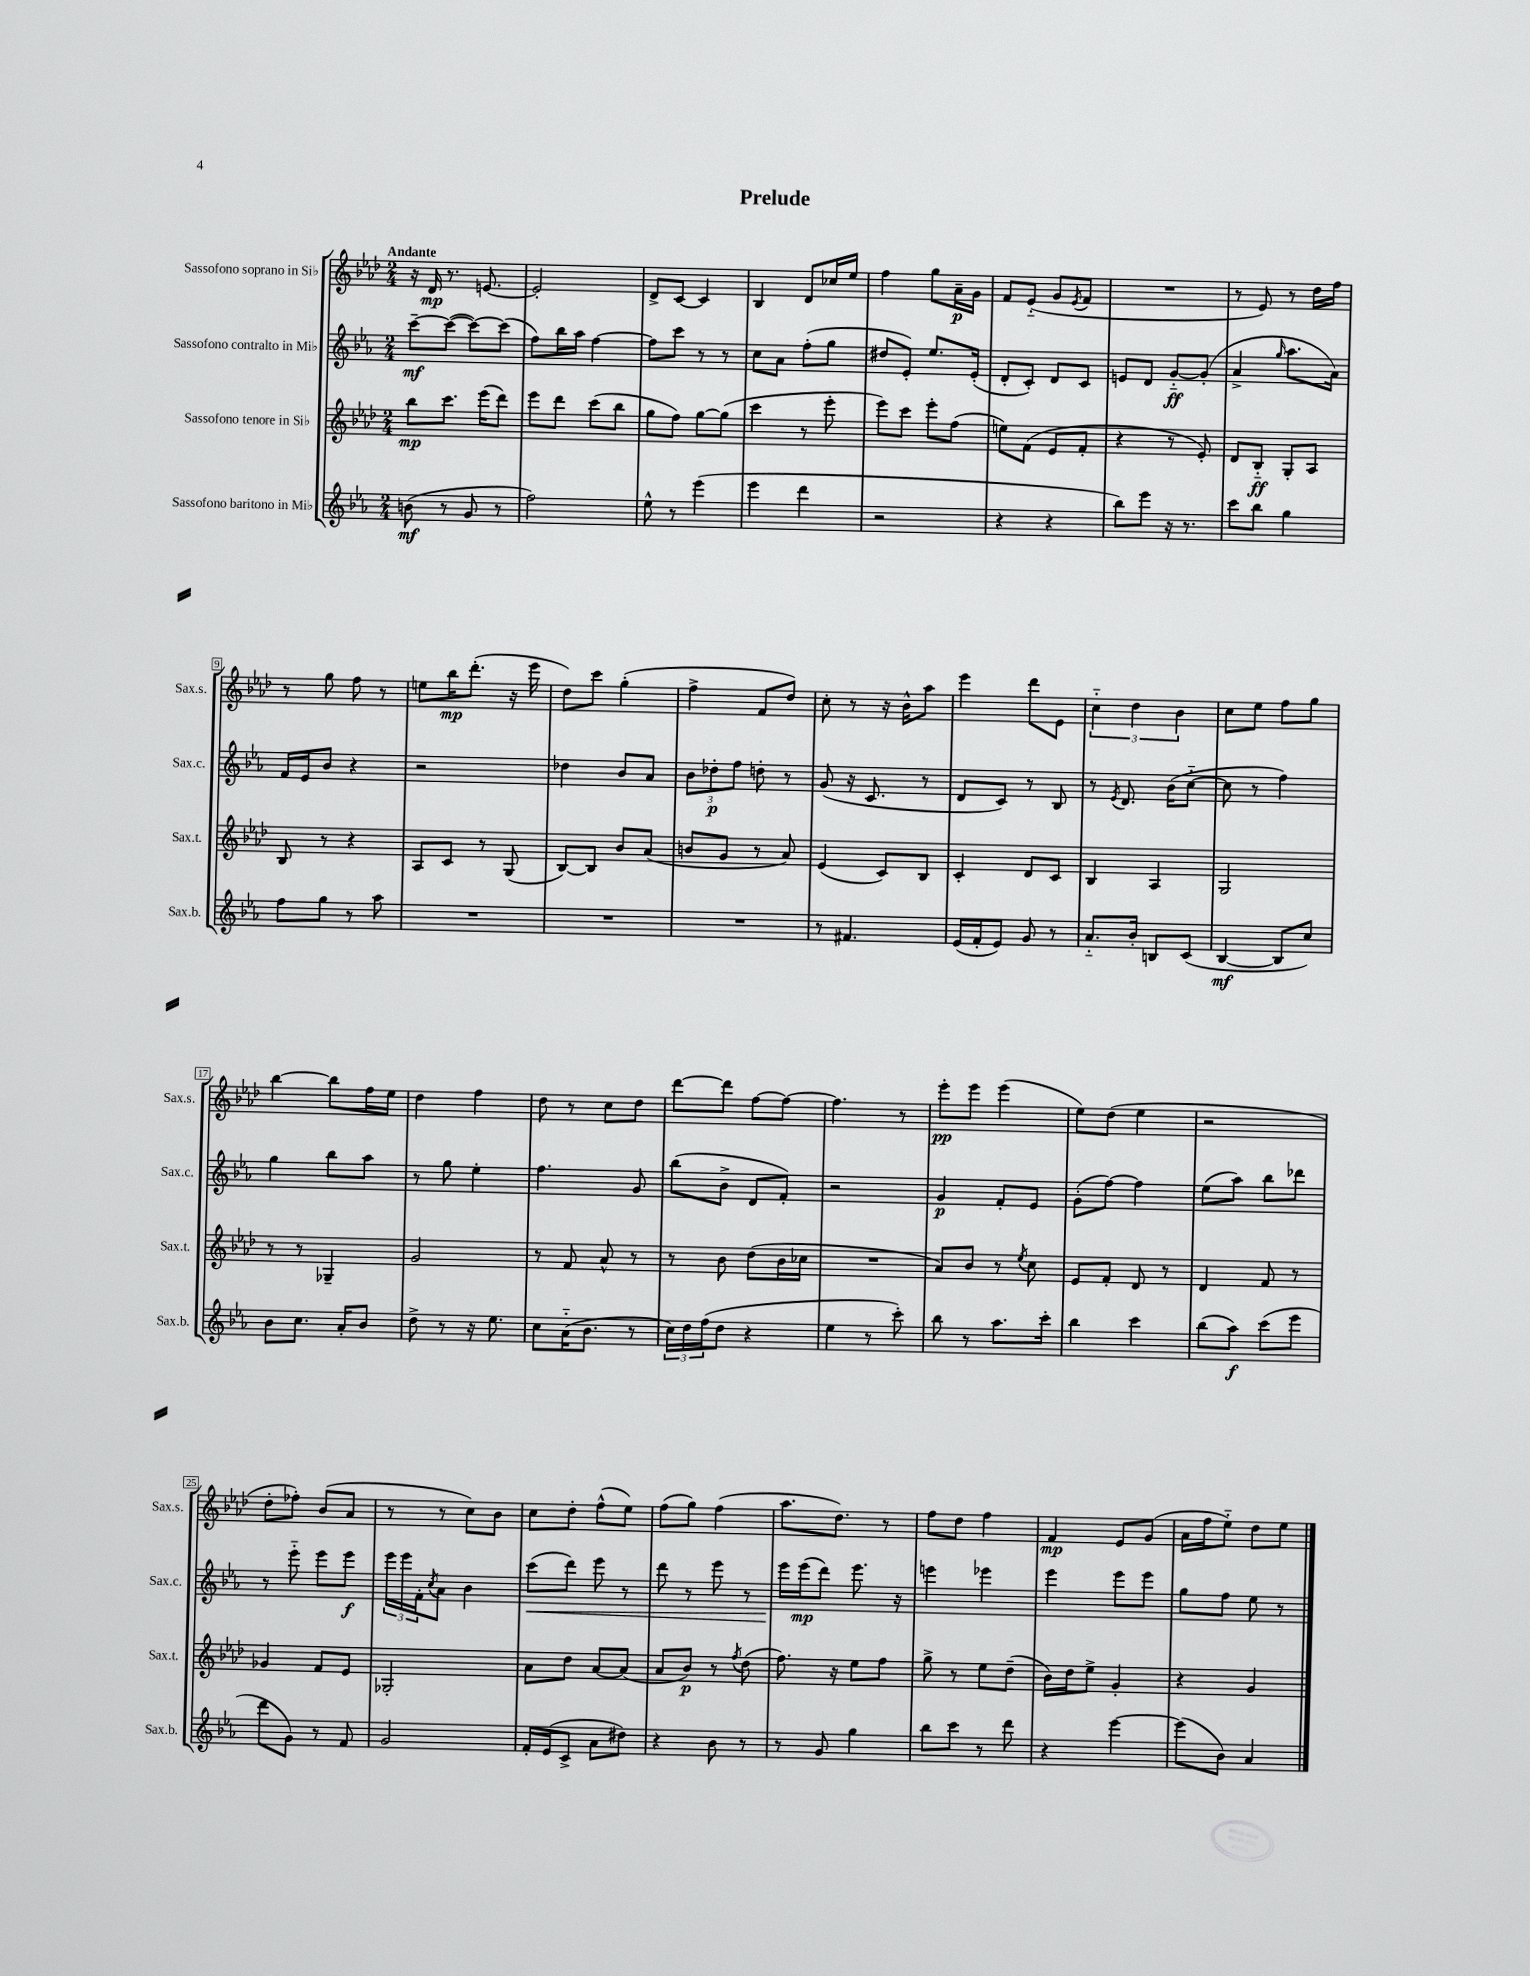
\header { title = "Prelude" }
<<
\new StaffGroup <<
\new Staff = "s0" \with { instrumentName = "Sassofono soprano in Sib" shortInstrumentName = "Sax.s." } {
    \clef treble \key aes \major \numericTimeSignature \time 2/4 \tempo "Andante"
    r16 des'16\mp r8. e'8.~ |
    e'2-. |
    des'8-> c'8~ c'4 |
    bes4 des'8 ces''16 ees''16 |
    f''4 g''8 aes'16--\p g'16 |
    f'8 ees'8-_( g'8 \acciaccatura { ees'8 } f'8 |
    R2 |
    r8 ees'8) r8 des''16 f''16 |
    r8 g''8 f''8 r8 |
    e''8 bes''16\mp des'''8.-.( r16 ees'''16 |
    des''8) c'''8 g''4-.( |
    f''4-> f'8 des''8) |
    c''8-. r8 r16 bes'16-^ aes''8 |
    ees'''4 des'''8 ees'8 |
    \tuplet 3/2 { c''4-_ des''4 bes'4 } |
    c''8 ees''8 f''8 g''8 |
    bes''4~ bes''8 f''16 ees''16 |
    des''4 f''4 |
    des''8 r8 c''8 des''8 |
    des'''8~ des'''8 f''8~ f''8~ |
    f''4. r8 |
    ees'''8-.\pp ees'''8 ees'''4( |
    ees''8) des''8( ees''4 |
    r2 |
    des''8-. fes''8-.) bes'8( aes'8 |
    r8 r8 c''8) bes'8 |
    c''8 des''8-. f''8-^( ees''8) |
    f''8( g''8) f''4( |
    aes''8. des''8.) r8 |
    f''8 des''8 f''4 |
    f'4\mp ees'8 g'8( |
    aes'16 f''16 ees''8-_) des''8 ees''8 \bar "|." |
}
\new Staff = "s1" \with { instrumentName = "Sassofono contralto in Mib" shortInstrumentName = "Sax.c." } {
    \clef treble \key ees \major \numericTimeSignature \time 2/4
    c'''8~--\mf c'''8~( c'''8~) c'''8( |
    f''8) bes''16 aes''16 f''4~ |
    f''8 c'''8 r8 r8 |
    c''8 aes'8 f''8-.( g''8 |
    dis''8 ees'8-.) ees''8. ees'16-.( |
    d'8-. c'8-.) d'8 c'8 |
    e'8 d'8 g'8~-_\ff g'8-.( |
    aes'4-> \grace { g''16 } aes''8. aes'16) |
    f'16 ees'16 bes'8 r4 |
    r2 |
    des''4 bes'8 aes'8 |
    \tuplet 3/2 { bes'8 des''8-.\p f''8 } d''8-. r8 |
    g'8( r16 c'8. r8 |
    d'8 c'8) r8 bes8 |
    r8 \acciaccatura { ees'8 } d'8. bes'16( c''8~-_ |
    c''8 r8 f''4) |
    g''4 bes''8 aes''8 |
    r8 g''8 ees''4-. |
    f''4. g'8 |
    bes''8( bes'8-> d'8 f'8-.) |
    r2 |
    g'4\p f'8-. ees'8 |
    g'8-.( f''8~) f''4 |
    ees''8( aes''8) bes''8 des'''8 |
    r8 ees'''8-_ ees'''8 ees'''8\f |
    \tuplet 3/2 { ees'''16 ees'''16 f'16-. } \acciaccatura { c''8 } aes'8 bes'4 |
    c'''8\<( d'''8) ees'''8 r8 |
    d'''8 r8 ees'''8 r8 |
    ees'''16\! ees'''16\mp( d'''8) ees'''8. r16 |
    e'''4 ees'''4 |
    ees'''4 ees'''8 ees'''8 |
    g''8 f''8 ees''8 r8 \bar "|." |
}
\new Staff = "s2" \with { instrumentName = "Sassofono tenore in Sib" shortInstrumentName = "Sax.t." } {
    \clef treble \key aes \major \numericTimeSignature \time 2/4
    bes''8\mp c'''8. ees'''16( des'''8) |
    ees'''8 des'''8 c'''8( bes''8 |
    g''8 f''8) g''8~ g''8( |
    c'''4 r8 ees'''8-. |
    ees'''8) c'''8 ees'''8-. f''8( |
    e''8) f'8( ees'8 f'8-. |
    r4 r8 ees'8-.) |
    des'8 bes8-_\ff g8-. aes8 |
    bes8 r8 r4 |
    aes8 c'8 r8 g8( |
    bes8~) bes8 bes'8 aes'8( |
    b'8 g'8 r8 aes'8) |
    ees'4( c'8) bes8 |
    c'4-. des'8 c'8 |
    bes4 aes4 |
    g2 |
    r8 r8 ges4-- |
    g'2 |
    r8 f'8 aes'8-^ r8 |
    r8 bes'8 des''8( bes'16 ces''16 |
    R2 |
    aes'8) bes'8 r8 \acciaccatura { ees''8 } c''8 |
    ees'8 f'8-. des'8 r8 |
    des'4 f'8 r8 |
    ges'4 f'8 ees'8 |
    ges2-. |
    aes'8 des''8 aes'8~ aes'8( |
    aes'8 bes'8\p) r8 \acciaccatura { f''8 } des''8( |
    f''8.) r16 ees''8 f''8 |
    g''8-> r8 ees''8 des''8--( |
    bes'16) des''16 ees''8-> g'4-. |
    r4 g'4 \bar "|." |
}
\new Staff = "s3" \with { instrumentName = "Sassofono baritono in Mib" shortInstrumentName = "Sax.b." } {
    \clef treble \key ees \major \numericTimeSignature \time 2/4
    b'8\mf( r8 g'8 r8 |
    f''2) |
    ees''8-^ r8 ees'''4( |
    ees'''4 d'''4 |
    r2 |
    r4 r4 |
    bes''8) ees'''8 r16 r8. |
    c'''8 bes''8 g''4 |
    f''8 g''8 r8 aes''8 |
    R2 |
    R2 |
    R2 |
    r8 fis'4. |
    ees'16( f'16-. ees'8) g'8 r8 |
    aes'8.-_ bes'16-. b8 c'8( |
    bes4~\mf bes8 c''8) |
    bes'8 c''8. aes'16-. bes'8 |
    d''8-> r8 r16 ees''8. |
    c''8 aes'16-_( bes'8. r8 |
    \tuplet 3/2 { c''16) d''16 f''16( } d''8 r4 |
    ees''4 r8 c'''8-.) |
    bes''8 r8 aes''8. c'''16-. |
    bes''4 c'''4 |
    bes''8( aes''8\f) c'''8( ees'''8 |
    d'''8 g'8) r8 f'8 |
    g'2 |
    f'16-. ees'16( c'8-> aes'8 dis''8) |
    r4 bes'8 r8 |
    r8 g'8 g''4 |
    bes''8 c'''8 r8 d'''8 |
    r4 ees'''4~ |
    ees'''8( bes'8) aes'4 \bar "|." |
}
>>
>>
\layout { \context { \Score \override BarNumber.stencil = #(make-stencil-boxer 0.1 0.3 ly:text-interface::print) } }
